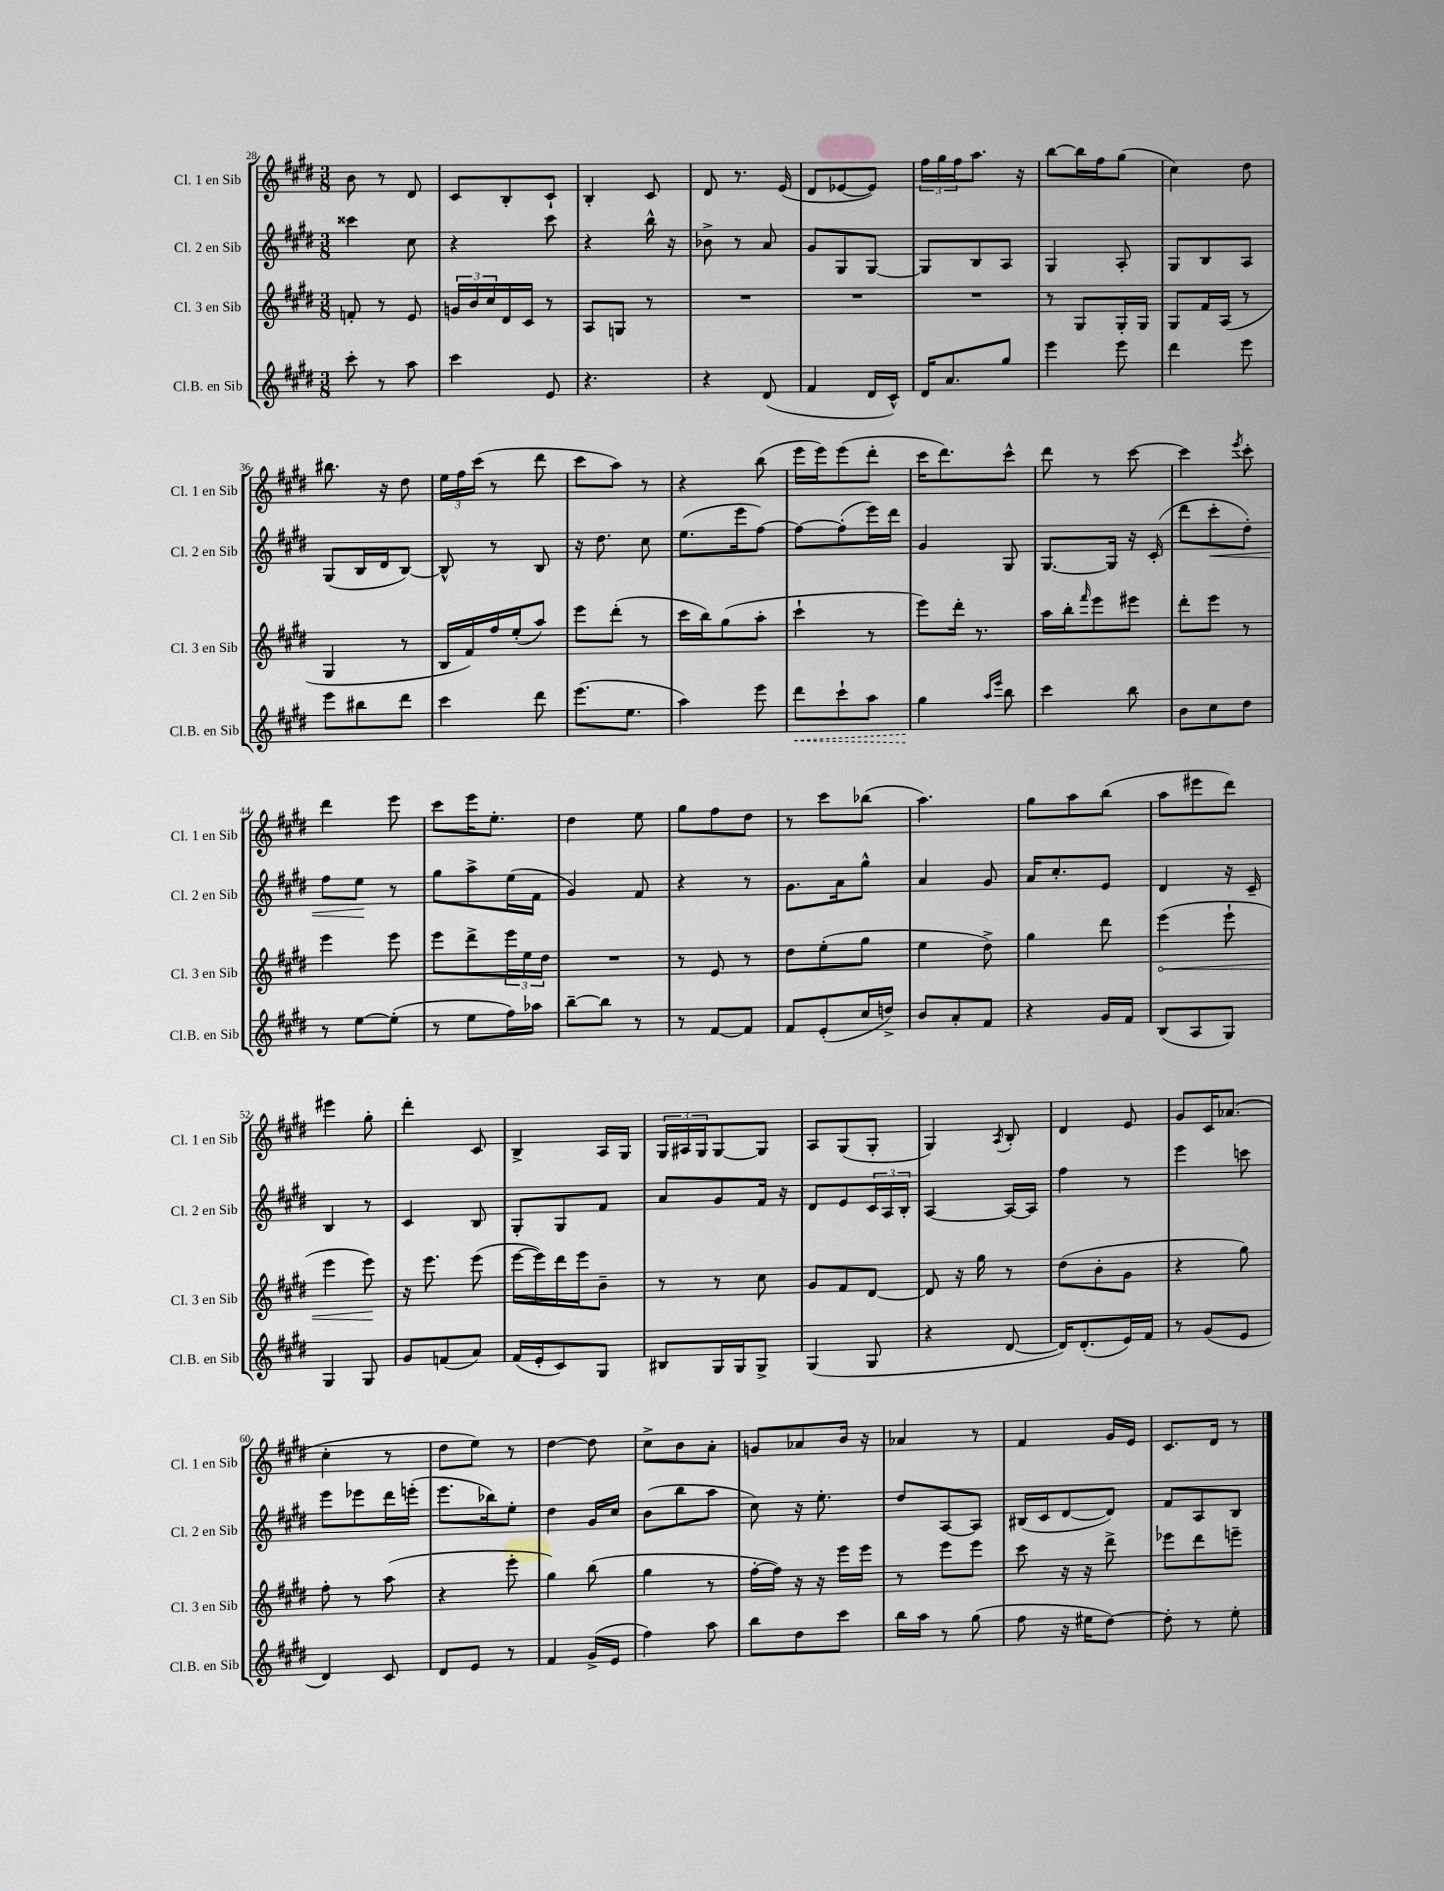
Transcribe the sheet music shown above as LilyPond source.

<<
\new StaffGroup <<
\new Staff = "s0" \with { instrumentName = "Cl. 1 en Sib" shortInstrumentName = "Cl. 1 en Sib" } {
    \clef treble \key e \major \numericTimeSignature \time 3/8
    b'8 r8 dis'8 |
    cis'8 b8-. cis'8-! |
    b4-. cis'8 |
    dis'8 r8. e'16( |
    dis'8 ees'8~ ees'8) |
    \tuplet 3/2 { fis''16 gis''16 fis''16 } a''8. r16 |
    b''8~ b''16 fis''16 gis''8( |
    cis''4) dis''8 |
    bis''8. r16 dis''8 |
    \tuplet 3/2 { e''16 fis''16 cis'''16( } r8 dis'''8 |
    cis'''8 a''8) r8 |
    r4 b''8( |
    e'''16 e'''16) e'''8( dis'''8-. |
    cis'''16 dis'''8.) cis'''8-^ |
    dis'''8 r8 cis'''8~ |
    cis'''4 \acciaccatura { e'''8 } cis'''8-. |
    dis'''4 e'''8 |
    cis'''8 e'''16 e''8.-. |
    dis''4 e''8 |
    gis''8 fis''8 dis''8 |
    r8 cis'''8 bes''8( |
    a''4.) |
    gis''8 a''8 b''8( |
    a''8 eis'''8 dis'''8) |
    eis'''4 gis''8-. |
    dis'''4-. cis'8 |
    b4-> a16 gis16 |
    \tuplet 3/2 { gis16 ais16 gis16 } gis8~ gis8 |
    a8 gis8( gis8-. |
    gis4) \acciaccatura { a8 } b8-. |
    dis'4 e'8 |
    gis'8 cis'16 aes'8.( |
    cis''4-. r8 |
    dis''8 e''8) r8 |
    dis''4~ dis''8 |
    cis''8-> b'8 a'8-. |
    g'8 aes'8 b'16 r16 |
    aes'4 r8 |
    fis'4 gis'16 e'16 |
    cis'8. dis'16 r8 \bar "|." |
}
\new Staff = "s1" \with { instrumentName = "Cl. 2 en Sib" shortInstrumentName = "Cl. 2 en Sib" } {
    \clef treble \key e \major \numericTimeSignature \time 3/8
    cisis'''4 cis''8 |
    r4 cis'''8 |
    r4 b''16-^ r16 |
    bes'8-> r8 a'8 |
    gis'8 gis8 gis8~ |
    gis8 b8 a8 |
    gis4 a8-. |
    gis8 b8 a8 |
    gis8( b16 dis'16 b8~) |
    b8-^ r8 b8 |
    r16 dis''8. cis''8 |
    e''8.( e'''16 fis''8~) |
    fis''8~ fis''8-.( e'''16) dis'''16 |
    gis'4 gis8 |
    gis8.~ gis16 r16 cis'16-.( |
    dis'''8 cis'''8-.\< dis''8-.) |
    fis''8 e''8\! r8 |
    gis''8 a''8-> e''16( fis'16 |
    gis'4) fis'8 |
    r4 r8 |
    gis'8. a'16 gis''8-^ |
    a'4 gis'8 |
    a'16 cis''8.-. e'8 |
    dis'4 r16 cis'16-- |
    b4 r8 |
    cis'4 b8 |
    gis8-. gis8 fis'8 |
    a'8 gis'8 fis'16 r16 |
    dis'8 e'8 \tuplet 3/2 { cis'16 a16 b16-. } |
    a4~ a16~ a16 |
    fis''4 r8 |
    e'''4 c'''8 |
    e'''8 ees'''8 dis'''16 e'''16-.( |
    e'''8. bes''16) e''8-. |
    dis''4 gis'16 cis''16 |
    b'8( b''8 a''8 |
    cis''8) r16 e''8.-. |
    dis''8 a8~ a8 |
    bis16( cis'16 dis'8~ dis'8) |
    fis'8 a8 b8 \bar "|." |
}
\new Staff = "s2" \with { instrumentName = "Cl. 3 en Sib" shortInstrumentName = "Cl. 3 en Sib" } {
    \clef treble \key e \major \numericTimeSignature \time 3/8
    f'8-. r8 e'8 |
    \tuplet 3/2 { g'16 b'16 cis''16 } dis'16 cis'16 r8 |
    a8 g8 r8 |
    R4. |
    R4. |
    R4. |
    r8 gis8 gis16-. gis16 |
    gis8 fis'16 a16( r8 |
    gis4 r8 |
    b16 fis'16) fis''16 e''16-.( a''8) |
    e'''8 dis'''8-.( r8 |
    cis'''16 b''16) gis''8( a''8-. |
    cis'''4-! r8 |
    e'''8) dis'''16-. r8. |
    a''16 b''16-. \grace { fis'''16 } e'''8 eis'''8 |
    dis'''8-. e'''8 r8 |
    e'''4 e'''8 |
    e'''8 dis'''8-> \tuplet 3/2 { e'''16 e''16 dis''16 } |
    R4. |
    r8 e'8 r8 |
    dis''8 e''8-.( gis''8 |
    e''4 dis''8->) |
    gis''4 dis'''8 |
    \once \override Hairpin.circled-tip = ##t e'''4\<( e'''8-! |
    e'''4 e'''8\!) |
    r16 e'''8. e'''8( |
    e'''16~ e'''16) dis'''16 e'''16 b'8-- |
    r8 r8 cis''8 |
    gis'8 fis'8 dis'8~ |
    dis'8 r16 gis''16 r8 |
    dis''8( b'8-. gis'8 |
    r4 gis''8) |
    fis''8-. r8 a''8( |
    r4 e'''8-. |
    gis''4) b''8( |
    gis''4 r8 |
    fis''16~-. fis''16) r16 r16 e'''16 e'''16 |
    r8 e'''8 e'''8 |
    cis'''8 r16 r16 dis'''8-> |
    ees'''8 dis'''8 e'''8-- \bar "|." |
}
\new Staff = "s3" \with { instrumentName = "Cl.B. en Sib" shortInstrumentName = "Cl.B. en Sib" } {
    \clef treble \key e \major \numericTimeSignature \time 3/8
    cis'''8-. r8 a''8 |
    cis'''4 e'8 |
    r4. |
    r4 dis'8( |
    fis'4 dis'16 cis'16-^) |
    dis'16 a'8. gis''8 |
    e'''4 e'''8 |
    dis'''4 e'''8 |
    e'''8 bis''8 dis'''8 |
    cis'''4 dis'''8 |
    e'''8.( e''8. |
    a''4) e'''8 |
    \once \override Hairpin.style = #'dashed-line dis'''8\< cis'''8-! a''8 |
    gis''4\! \grace { a''16 e'''16 } b''8 |
    cis'''4 b''8 |
    b'8 cis''8 dis''8 |
    r8 e''8~ e''8-.( |
    r8 e''8 fis''16) aes''16 |
    b''8~-- b''8 r8 |
    r8 fis'8~ fis'8 |
    fis'8 e'8-.( cis''16 d''16->) |
    b'8 a'8-. fis'8 |
    r4 gis'16 fis'16 |
    b8( a8 gis8) |
    gis4 gis8 |
    gis'8 f'8( a'8) |
    fis'16( e'16-. cis'8) gis8 |
    bis8 gis16 gis16 gis8-> |
    gis4( gis8 |
    r4 dis'8~ |
    dis'16) dis'8.-.( e'16) fis'16 |
    r8 gis'8( e'8 |
    dis'4) cis'8 |
    dis'8 e'8 r8 |
    fis'4 gis'16->( e'16 |
    fis''4) a''8 |
    b''8 dis''8 cis'''8 |
    b''16 a''16 r8 gis''8( |
    fis''8 r16 eis''16 dis''8~) |
    dis''8-. r8 e''8-. \bar "|." |
}
>>
>>
\layout { \context { \Score currentBarNumber = #28 } }
